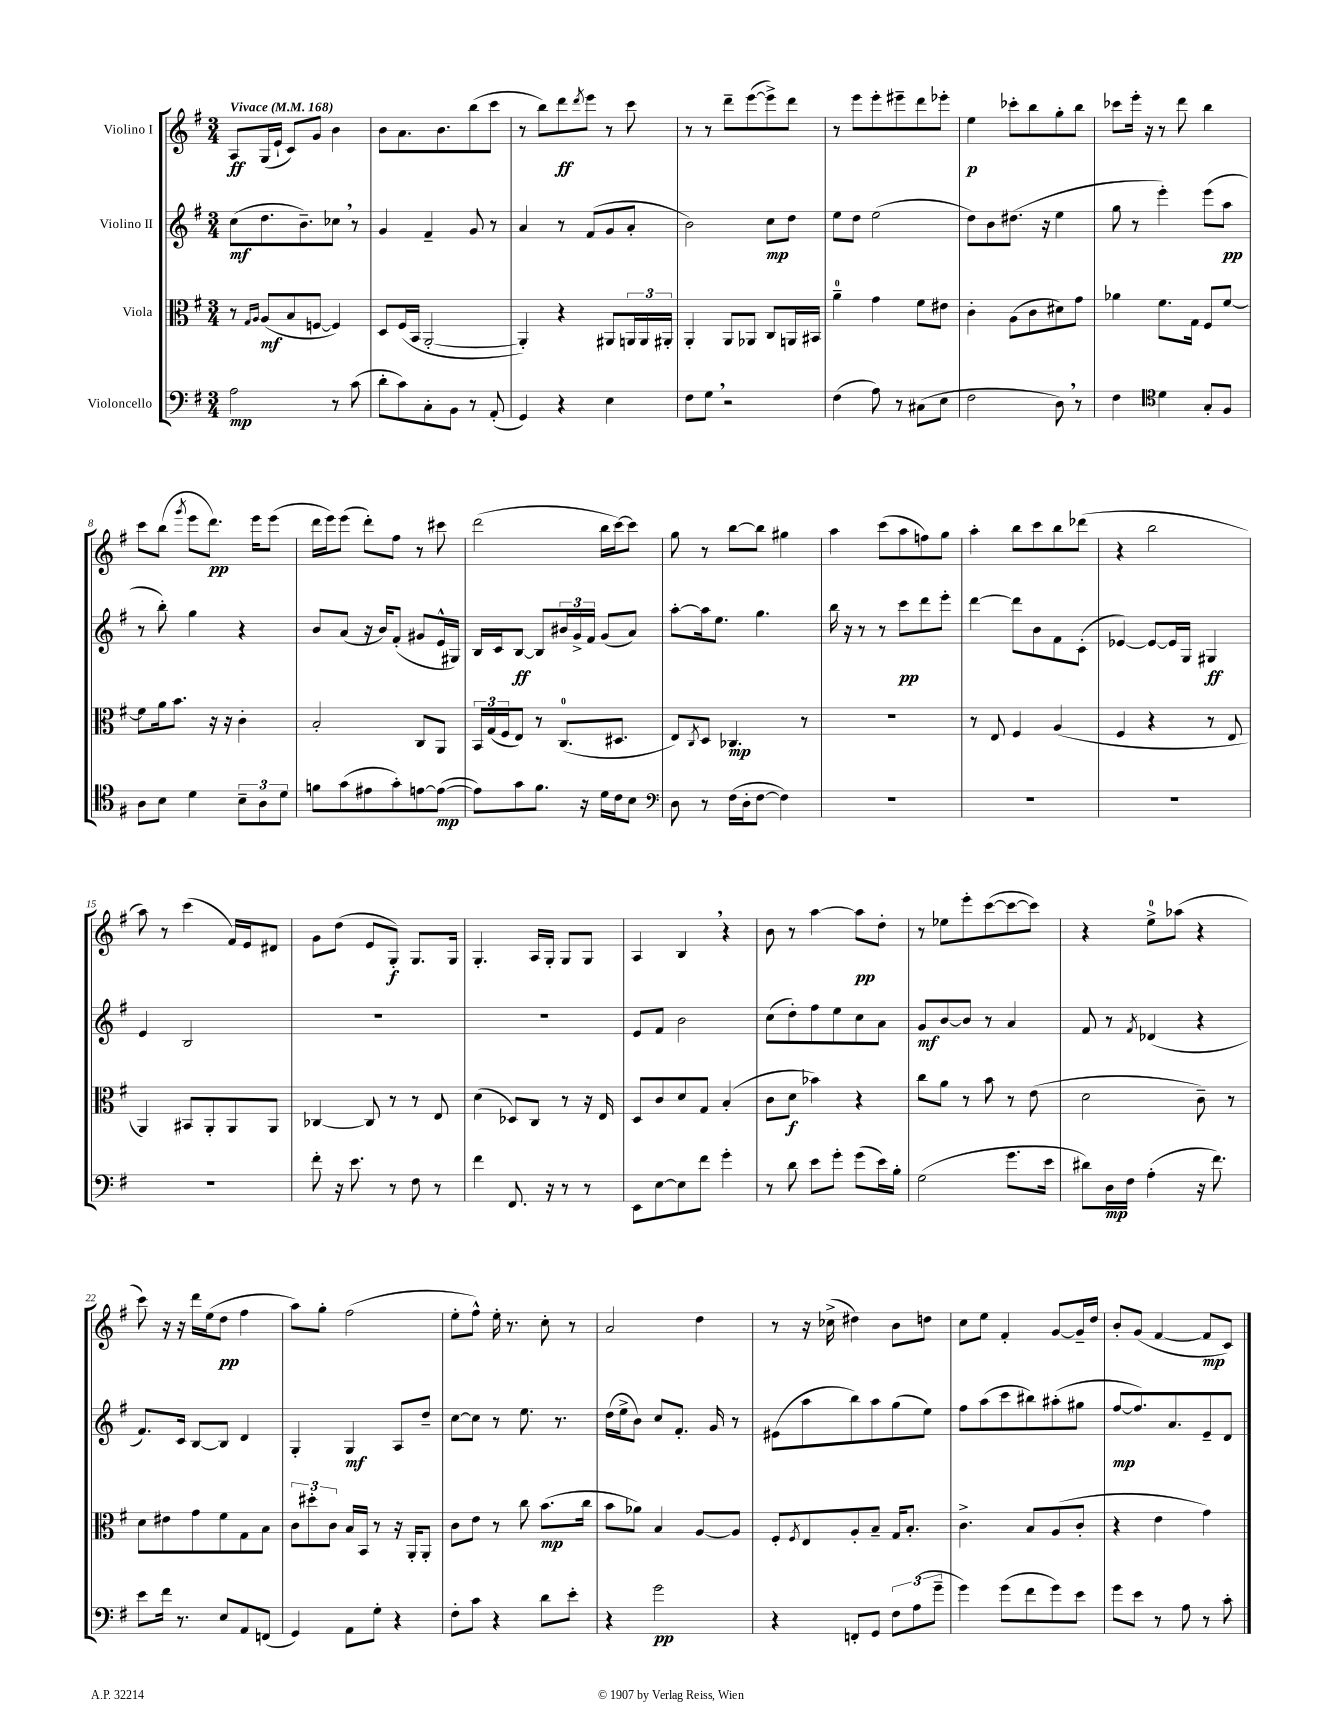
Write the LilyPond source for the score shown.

<<
\new StaffGroup <<
\new Staff = "s0" \with { instrumentName = "Violino I" } {
    \clef treble \key g \major \numericTimeSignature \time 3/4 \tempo "Vivace" 4 = 168
    a8\ff g16( e'16-! c'8) g'8 b'4 |
    b'8 a'8. b'8. b''8( c'''8 |
    r8 b''8) d'''8\ff \acciaccatura { d'''8 } e'''8 r8 c'''8 |
    r8 r8 d'''8-- e'''8~( e'''8->) d'''8 |
    r8 e'''8 e'''8-. eis'''8-- d'''8 ees'''8-. |
    e''4\p ces'''8-. b''8 g''8-. b''8 |
    ces'''8 e'''16-. r16 r8 d'''8 b''4 |
    c'''8 b''8( \acciaccatura { g'''8 } e'''8 d'''8.\pp) e'''16 e'''8( |
    d'''16 e'''16) e'''8( d'''8-.) fis''8 r8 cis'''8 |
    d'''2( b''16 c'''16~) c'''8 |
    g''8 r8 b''8~ b''8 gis''4 |
    a''4 c'''8( a''8 f''8) g''8 |
    a''4-. b''8 c'''8 b''8 des'''8( |
    r4 b''2 |
    a''8) r8 c'''4( fis'16) e'16 dis'8 |
    g'8 d''8( e'8 g8-.\f) g8. g16 |
    g4.-. a16 g16-. g8 g8 |
    a4 b4 \breathe r4 |
    b'8 r8 a''4~ a''8\pp d''8-. |
    r8 ees''8 e'''8-. c'''8~( c'''8~ c'''8) |
    r4 e''8-0-> aes''8( r4 |
    c'''8) r16 r16 d'''16 e''16( d''8\pp fis''4 |
    a''8) g''8-. fis''2( |
    e''8-. fis''8-^) e''16-. r8. c''8-. r8 |
    a'2 d''4 |
    r8 r16 ces''16->( dis''4) b'8 d''8 |
    c''8 e''8 fis'4-. g'8~ g'16-- d''16 |
    b'8-. g'8( fis'4~ fis'8\mp c'8) \bar "|." |
}
\new Staff = "s1" \with { instrumentName = "Violino II" } {
    \clef treble \key g \major \numericTimeSignature \time 3/4
    c''8\mf( d''8. b'8.--) ces''8 \breathe r8 |
    g'4 fis'4-- g'8 r8 |
    a'4 r8 fis'8( g'8 a'8-. |
    b'2) c''8\mp d''8 |
    e''8 d''8 e''2( |
    d''8) b'8 dis''8.( r16 e''4 |
    g''8 r8 e'''4-.) e'''8( a''8\pp |
    r8 b''8-.) g''4 r4 |
    b'8 a'8( r16 b'16) fis'8-.( gis'8 e'16-^ gis16) |
    b16 c'16 b8~\ff b8 \tuplet 3/2 { bis'16 g'16-> fis'16 } g'8( a'8) |
    a''8~-. a''16 e''8. g''4. |
    b''16 r16 r8 r8 c'''8\pp d'''8 e'''8-. |
    d'''4~ d'''8 b'8 fis'8 c'8-.( |
    ees'4~) ees'8~ ees'16 g16 gis4\ff |
    e'4 b2 |
    R2. |
    R2. |
    e'8 fis'8 b'2 |
    c''8( d''8-.) fis''8 e''8 c''8 a'8 |
    g'8\mf b'8~ b'8 r8 a'4 |
    fis'8 r8 \acciaccatura { fis'8 } des'4( r4 |
    fis'8.) c'16 b8~ b8 d'4 |
    g4-. g4\mf a8 d''8-- |
    c''8~ c''8 r8 e''8. r8. |
    d''16( e''16-> b'8) c''8 fis'8.-. g'16 r8 |
    eis'8( a''8 b''8) a''8 g''8( e''8) |
    fis''8 a''8( c'''8 bis''8) ais''8-.( gis''8 |
    fis''8~\mp fis''8.) a'8. e'8-- d'8 \bar "|." |
}
\new Staff = "s2" \with { instrumentName = "Viola" } {
    \clef alto \key g \major \numericTimeSignature \time 3/4
    r8 \grace { g16 a16 } a8\mf( b8 f8~ f4) |
    d8 fis16( b,16 a,2~-. |
    a,4-.) r4 ais,8 \tuplet 3/2 { a,16 a,16 ais,16-. } |
    a,4-. a,8 aes,8 c8 a,16 bis,16 |
    a'4-0-- g'4 fis'8 eis'8 |
    c'4-. a8( c'8 dis'8) g'8 |
    aes'4 fis'8. g16 fis8 fis'8~ |
    fis'8 a'16 b'8. r16 r16 c'4-. |
    b2-. c8 a,8 |
    \tuplet 3/2 { b,16 g16( fis16 } e8) r8 c8.-0( dis8. |
    e8) \acciaccatura { c8 } d8 ces4.\mp r8 |
    R2. |
    r8 e8 fis4 a4( |
    fis4 r4 r8 e8 |
    a,4) bis,8 a,8-. a,8 a,8 |
    ces4~ ces8 r8 r8 e8 |
    d'4( des8) c8 r8 r16 e16 |
    d8 c'8 d'8 g8 b4-.( |
    c'8 d'8\f bes'4) r4 |
    c''8 a'8 r8 b'8 r8 e'8( |
    d'2 c'8--) r8 |
    d'8 eis'8 g'8 fis'8 g8 b8 |
    \tuplet 3/2 { c'8 dis''8-. c'8 } b16 b,16 r8 r16 a,16-. a,8-. |
    c'8 e'8 r8 c''8 b'8.\mp( c''16 |
    b'8 aes'8) b4 a8~ a8 |
    fis8-. \acciaccatura { fis8 } e8 a8-. b8-- g16 b8.-. |
    c'4.-> b8 a8( c'8-. |
    r4 e'4 g'4) \bar "|." |
}
\new Staff = "s3" \with { instrumentName = "Violoncello" } {
    \clef bass \key g \major \numericTimeSignature \time 3/4
    a2\mp r8 c'8( |
    d'8-. c'8) c8-. b,8 r8 a,8-.( |
    g,4) r4 e4 |
    fis8 g8 \breathe r2 |
    fis4( a8) r8 cis8( e8 |
    fis2 d8) \breathe r8 |
    fis4 \clef tenor d'4 g8-. fis8 |
    a8 b8 d'4 \tuplet 3/2 { b8-- a8 d'8 } |
    f'8 g'8( eis'8 g'8-.) e'8~ e'8~\mp( |
    e'8) g'8 fis'8. r16 d'16 c'16 b8 |
    \clef bass d8 r8 fis16( d16-. fis8~ fis4) |
    R2. |
    R2. |
    R2. |
    R2. |
    fis'8-. r16 e'8. r8 fis8 r8 |
    fis'4 fis,8. r16 r8 r8 |
    e,8 e8~ e8 fis'8 g'4-. |
    r8 d'8 e'8 g'8-. g'8( e'16) b16-. |
    g2( g'8. e'16 |
    dis'8) d16\mp fis16 a4-.( r16 fis'8.) |
    e'8 fis'16 r8. e8 a,8 f,8( |
    g,4) a,8 g8-. r4 |
    fis8-. c'8 r4 d'8 e'8-. |
    r4 g'2\pp |
    r4 f,8-. g,8 \tuplet 3/2 { fis8 a8( g'8-- } |
    g'4) g'8( fis'8 g'8) e'8 |
    g'8 e'8 r8 a8 r8 c'8-. \bar "|." |
}
>>
>>
